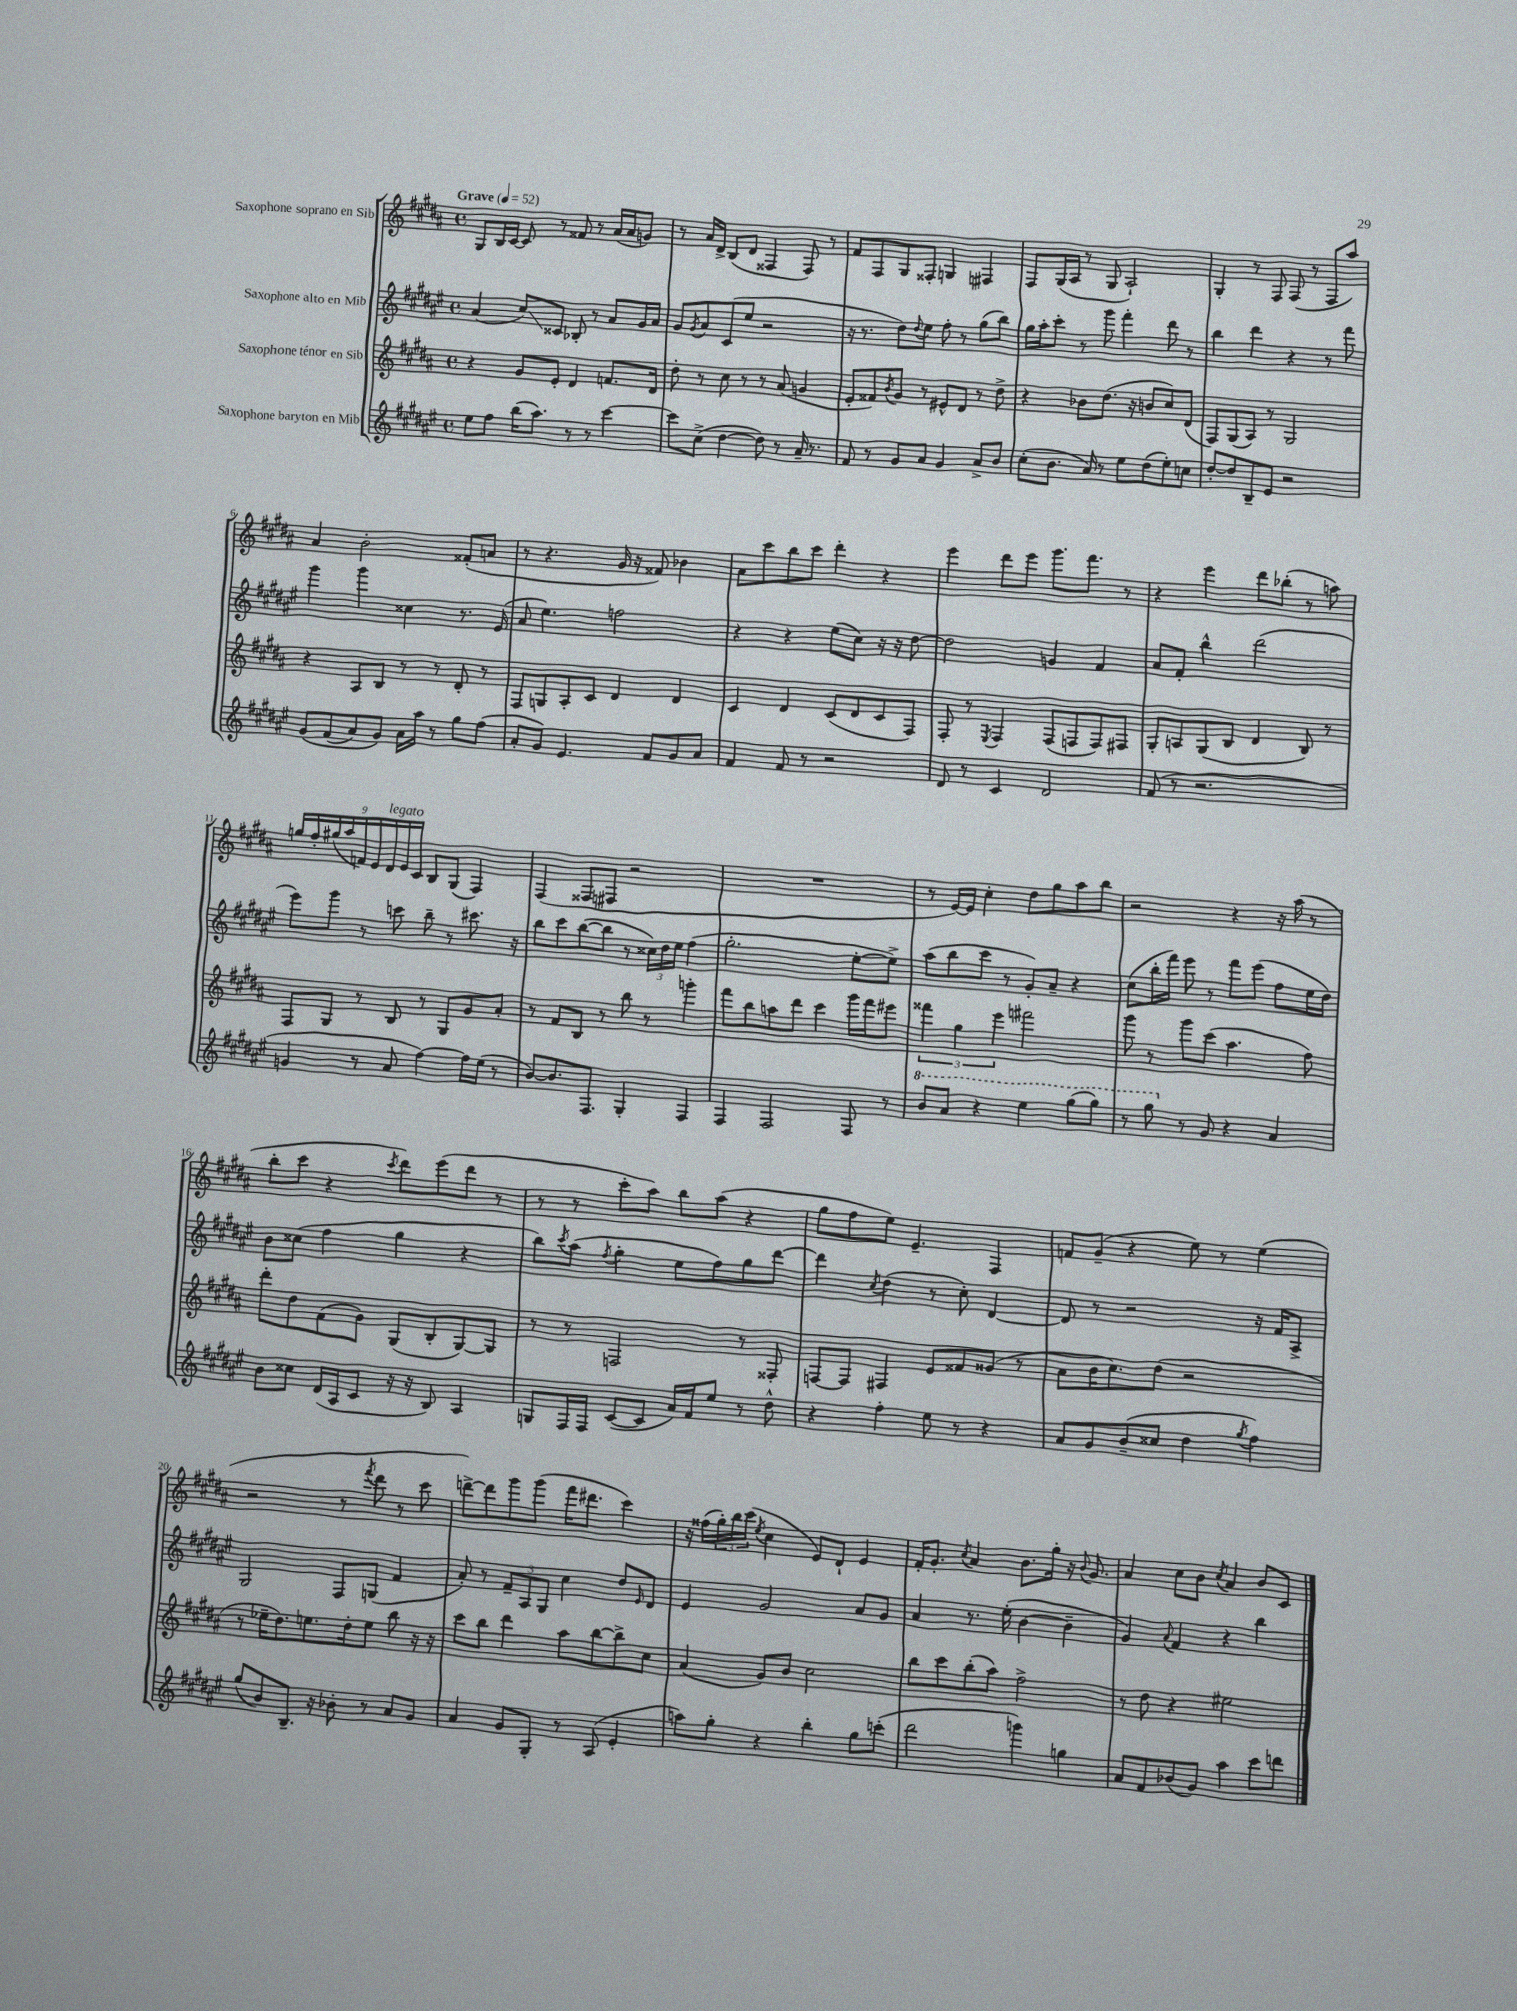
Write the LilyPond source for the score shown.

<<
\new StaffGroup <<
\new Staff = "s0" \with { instrumentName = "Saxophone soprano en Sib" } {
    \clef treble \key b \major \defaultTimeSignature \time 4/4 \tempo "Grave" 4 = 52
    gis8 b16 cis'16~ cis'8 r8 fisis'8 r8 ais'16( ais'16 g'8) |
    r8 ais'16 dis'16-> b8( dis'8 fisis4 fisis8) r8 |
    fis'8 fis8 gis8 fisis8-. g4 fis4 |
    fis8 gis16( ais16 r8 gis8 ais2-!) |
    gis4-. r8 fis8 fis8( r8 fis8 ais''8) |
    ais'4 b'2-. fisis'8-.( a'8 |
    r8 r4. gis'16 r16 fisis'8) bes'4 |
    ais'8 cis'''8 b''8 cis'''8 dis'''4-. r4 |
    e'''4 dis'''8 e'''8 gis'''8. fis'''8. r8 |
    r4 e'''4 dis'''8 bes''8-.( r8 a''8) |
    \tuplet 9/8 { g''16 fis''16-. gis''16( ais''16 f'16) e'16 dis'16^\markup { \italic "legato" } e'16 cis'16 } b8 gis8( fis4) |
    fis4( fisis8 fis8 r2 |
    R1 |
    r8 e'16~) e'16 cis''4-. dis''8 gis''8 ais''8 b''8 |
    r2 r4 r16 ais''16( r8 |
    b''8-. cis'''8 r4 \acciaccatura { cis'''8 } dis'''8) e'''8( dis'''8 r8 |
    r8 r8 cis'''8-. ais''8) b''8 ais''8( r4 |
    gis''8 fis''8 e''8) e'4.-- fis4 |
    f'8 gis'8--( r4 e''8) r8 e''4( |
    r2 r8 \acciaccatura { fis'''8 } dis'''8 r8 cis'''8 |
    d'''8~->) d'''8 gis'''8 gis'''8( fis'''16 dis'''8. cis'''4) |
    r16 fisis''16( \tuplet 3/2 { gis''16-.) b''16 cis'''16( } \acciaccatura { e''8 } cis''4 e'8) dis'8-! e'4 |
    fis'16-. gis'8.-. \acciaccatura { cis''8 } ais'4 b'8. gis''16-. r16 \appoggiatura { b'8 } gis'8. |
    ais'4 cis''8 b'8 \acciaccatura { cis''8 } ais'4 b'8 cis'8 \bar "|." |
}
\new Staff = "s1" \with { instrumentName = "Saxophone alto en Mib" } {
    \clef treble \key fis \major \defaultTimeSignature \time 4/4
    ais'4( cis''8\glissando) cisis'8 bes8-. r8 ais'8 gis'16 ais'16 |
    gis'8 \acciaccatura { gis'8 } ais'8 cis'8( eis''8 r2 |
    r16 r8. dis''8) \appoggiatura { dis''8 } eis''8 fis''8-. r8 gis''8( b''8) |
    gis''16 ais''16-. cis'''8-. r8 gis'''8 fis'''4-. dis'''8 r8 |
    b''4 dis'''4 r4 r8 fis'''8 |
    gis'''4 gis'''4 cisis''4 r8. eis'16( |
    ais'8 eis''4.) f''2 |
    r4 r4 eis''8( cis''8) r16 r16 dis''8~ |
    dis''2 g'4 fis'4 |
    ais'8 fis'8-. b''4-^ dis'''2( |
    eis'''8) gis'''8 r8 c'''8 b''8-- r8 cis'''8. r16 |
    b''8 cis'''8 b''8~( b''8 r8 \tuplet 3/2 { cisis''16) dis''16 eis''16 } fis''4( |
    gis''2.-. eis''8~-. eis''8->) |
    ais''8( b''8 cis'''8 r8 gis'8-.) ais'8-- r4 |
    cis''8( b''16-. fis'''16) eis'''8 r8 fis'''8 eis'''8( fis''8 eis''16 dis''16) |
    b'8 cisis''8( fis''4 gis''4 r4 |
    b''8) \acciaccatura { cis'''8 } ais''8( \acciaccatura { fis''8 } gis''4-. eis''8 fis''8) gis''8 dis'''8~ |
    dis'''4 \acciaccatura { cis''8 } dis''4( r8 cis''8-.) dis'4~ |
    dis'8 r8 r2 r16 fis'16 ais8-> |
    gis2 fis8 g8( fis'4 |
    ais'8-.) r8 \tuplet 3/2 { fis'8-- ais8 gis8 } cis''4 dis''8 \grace { eis'16 } dis'8 |
    eis'4 gis'2 ais'8 gis'8 |
    ais'4 r8. eis''16-.( b'4~ b'4-- |
    gis'4) \appoggiatura { ais'8 } fis'4 r4 b''4 \bar "|." |
}
\new Staff = "s2" \with { instrumentName = "Saxophone ténor en Sib" } {
    \clef treble \key b \major \defaultTimeSignature \time 4/4
    r4 gis'8 e'8-. dis'4 f'8. dis'16 |
    dis''8-. r8 cis''8 r8 r8 ais'8( g'4 |
    e'8-. fisis'8) \acciaccatura { b'8 } gis'8 r8 eis'8-^ dis'8 r8 dis''8-> |
    r4 bes'8 dis''8.( r16 b'8 cis''8) dis'8( |
    fis8) gis8( ais8) r8 gis2 |
    r4 ais8 b8 r8 r8 dis'8-. r8 |
    fis8 g8 ais8-. cis'8 dis'4 dis'4 |
    cis'4 dis'4 cis'8( dis'8 cis'8 fis8) |
    fis8-. r8 \acciaccatura { e8 } fis4 fis8( f8 f8) fis8 |
    gis8-. a8 gis8( b8 dis'4 b8) r8 |
    fis8 gis8 r8 b8 r8 gis8 gis'8 ais'8-. |
    r8 fis'8 b8 r8 b''8 r8 g'''4-. |
    fis'''8 b''8 a''8 dis'''8 cis'''4 gis'''16 fis'''16 eis'''8 |
    \tuplet 3/2 { fisis'''4 gis''4 e'''4 } fis'''2 |
    gis'''8 r8 gis'''8 cis'''8( ais''4. fis''8) |
    dis'''8-. dis''8 fis'8( gis'8) gis8( b8-. gis8~) gis8 |
    r8 r8 f2 r8 fisis8-. |
    f8~ f8 fis4 e'8 fisis'8 gisis'8( r8 |
    ais'8 b'16 cis''8.) dis''8( r2 |
    r8 ees''16-- dis''8.) e''8. dis''16-. e''8 b''8 r16 r16 |
    cis'''8 b''8 dis'''4 ais''8 b''8~ b''8-> cis''8 |
    ais'4( gis'8) b'8 cis''2 |
    b''8 cis'''8 b''8-.( ais''8) fis''2-> |
    r8 dis''8 r4 eis''2 \bar "|." |
}
\new Staff = "s3" \with { instrumentName = "Saxophone baryton en Mib" } {
    \clef treble \key fis \major \defaultTimeSignature \time 4/4
    eis''8 fis''8 b''16( ais''8.) r8 r8 cis'''4~ |
    cis'''8 cis''8->( dis''4~ dis''8) r8 ais'16-- r8. |
    fis'8 r8 gis'8 ais'8 gis'4 ais'8-> b'8 |
    cis''8-.( b'8. ais'16) r8 eis''8 dis''8( eis''8-.) c''8 |
    dis''8~-. dis''8 b8-- eis'8 r2 |
    gis'8\( fis'8( ais'8) gis'8\) ais'16 ais''16 r8 gis''8 fis''8( |
    ais'8-. gis'8) eis'4. fis'8 gis'8 ais'8 |
    fis'4 fis'8 r8 r2 |
    dis'8 r8 cis'4 dis'2 |
    fis'8( r8 r2. |
    g'4 r8 ais'8 fis''4~) fis''16 eis''16( r8 |
    b'8~) b'8. fis8. gis4-. fis4 |
    fis4 fis2 fis8 r8 |
    \ottava #1 b''8 ais''8 r4 eis'''4 gis'''8( gis'''8) |
    r8 gis'''8 \ottava #0 r8 gis'8 r4 ais'4 |
    b'8 cisis''8 dis'16( ais16 cis'8 r16 r16 b8) ais4 |
    g8 fis16 fis16 cis'8~( cis'8 ais'16) fis'16 eis''8 r8 dis''8-^ |
    r4 fis''4-. eis''8 r8 r4 |
    ais'8 gis'8 b'8--( cisis''8 dis''4 \acciaccatura { gis''8 } fis''4) |
    gis''8( b'8) b8.-- r16 bes'8-. r8 ais'8 gis'8 |
    ais'4 gis'8 gis8-. r8 ais8( eis'4-. |
    a''8) gis''8-. r4 b''4-. gis''8 c'''8-.( |
    dis'''2 g'''4) g''4 |
    ais'8 fis'8 bes'8( gis'8) ais''4 cis'''8 d'''8 \bar "|." |
}
>>
>>
